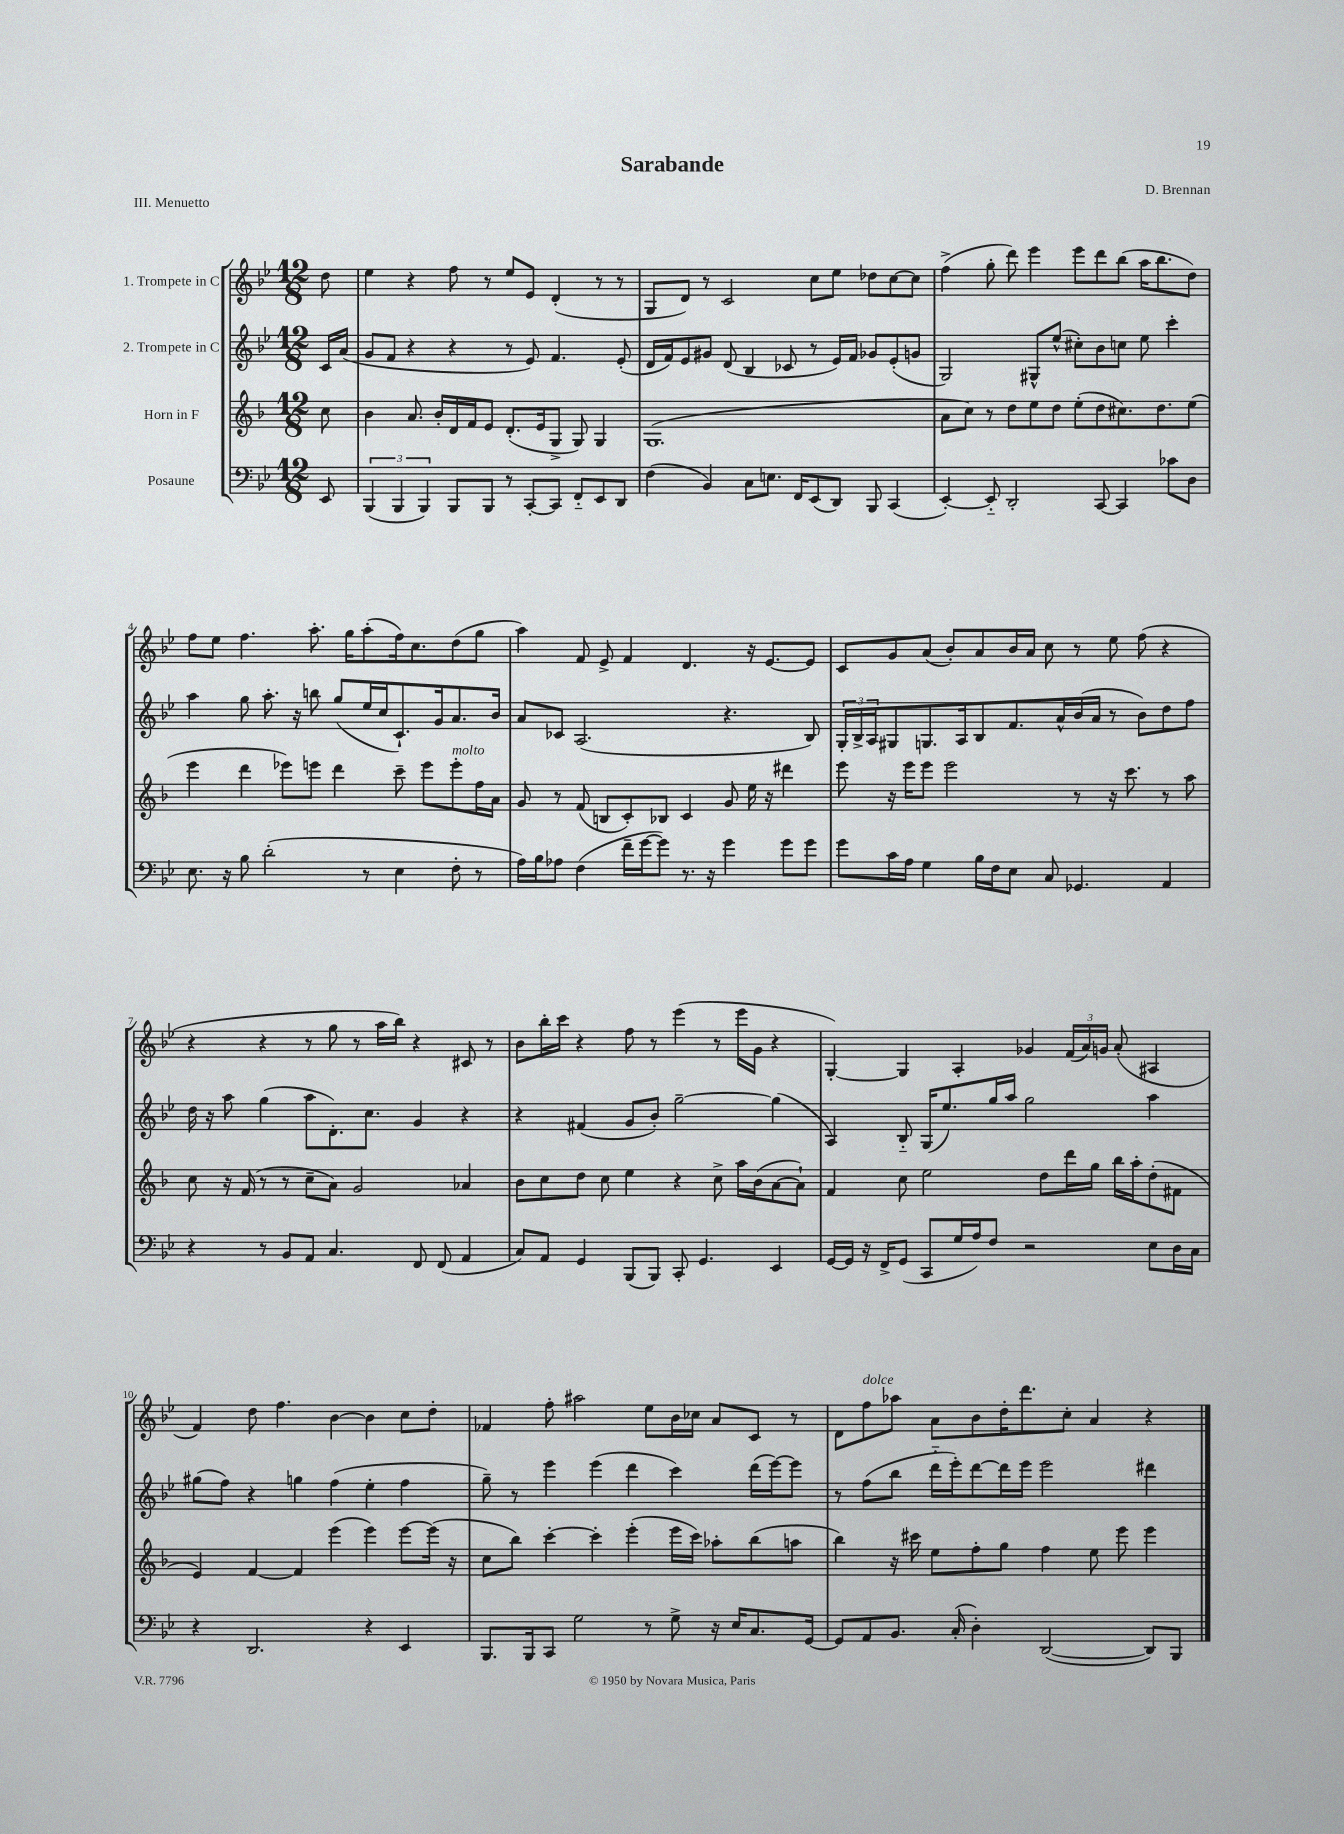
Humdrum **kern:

**kern	**kern	**kern	**kern
*staff4	*staff3	*staff2	*staff1
*clefF4	*clefG2	*clefG2	*clefG2
*k[b-e-]	*k[b-]	*k[b-e-]	*k[b-e-]
*M12/8	*M12/8	*M12/8	*M12/8
8EE-/	8cc\	16c/LL	8dd\
.	.	(16a/JJ	.
=	=	=	=
(6BBB-/	4b-\	8g/L	4ee-\
.	.	8f/J	.
6BBB-/	.	.	.
.	8.a/	4r	4r
6BBB-/)	.	.	.
.	16b-'/LL	.	.
8BBB-/L	16d/	4r	8ff\
.	16f/J	.	.
8BBB-/J	8e/J	.	8r
8r	(8.d'/L	8r	8ee-/L
[8CC'/L	.	8e-/)	8e-/J
.	16e/k	.	.
8CC/]J	8G^/J	4.f/	(4d'/
8FF'~/L	8G/)	.	.
8EE-/	4G/	.	8r
8DD/J	.	(8e-'/	8r
=	=	=	=
(4F\	(1.G	16d/LL	8G/L
.	.	16f/J)	.
.	.	8e-/	8d/J)
4BB-/)	.	8g#/J	8r
.	.	(8d/	2c/
8C\L	.	4B-/	.
8.E\J	.	.	.
.	.	8c-/	.
16FF/LK	.	.	.
(8EE-/	.	8r	8cc\L
8DD/J)	.	16e-/LL)	8ee-\J
.	.	16f/JJ	.
8BBB-/	.	8g-/L	8dd-\L
(4CC/	.	(8e-'/	[8cc\
.	.	8g/J	8cc\]J
=	=	=	=
[4EE-'/)	8a\L	2G/)	(4ff^\
.	8cc\J)	.	.
8EE-'~/]	8r	.	8gg'\
2DD'/	8dd\L	.	8ddd\)
.	8ee\	8G#^^/L	4eee-\
.	8dd\J	(8ee-^^/J	.
.	(8ee'\L	8cc#'\L)	8eee-\L
[8CC/	8dd\	8b-\	8ddd\
4CC/]	8.cc#\)	8cc\J	(8bb-\J
.	.	8ee-\	16aa\LK
.	8.dd\	.	8.bb-\
8c-\L	.	4ccc'\	.
8D\J	(8ee\J	.	8dd\J)
=	=	=	=
8.E-\	4eee\	4aa\	8ff\L
.	.	.	8ee-\J
16r	.	.	.
8B-\	4ddd\	8gg\	4.ff\
(2d'\	.	8.aa'\	.
.	8eee-\L)	.	.
.	.	16r	.
.	8eee\J	8bb\	8.aa'\
.	4ddd\	(8gg/L	.
.	.	.	16gg\LK
8r	.	16ee-/L	(8aa'\
.	.	16cc/J	.
4E-\	8ccc~\	8.c`/)	16ff\k)
.	.	.	8.cc\
.	8eee\L	.	.
.	.	16g/k	.
8F'\	8eee'\	8.a/	(8dd\
8r	16ff\L	.	8gg\J
.	16a\JJ	16b-/Jk	.
=	=	=	=
16A\LL)	8g/	8a/L	4aa\)
16B-\J	.	.	.
8A-\J	8r	8c-/J	.
(4F\	(8f/	(2.A/	8f/
.	8B/L	.	8e-^/
16f~\LL	8c'/)	.	4f/
[16g\J	.	.	.
8g\]J)	8B-/J	.	.
8.r	4c/	.	4.d/
16r	.	.	.
4g\	8g/	4.r	.
.	16ee\	.	16r
.	16r	.	[8.e-/L
8g\L	4ddd#\	.	.
8g\J	.	8B-/)	8e-/]J
=	=	=	=
8g\L	8eee\	24G'/LL	8c/L
.	.	24B-^/	.
.	.	24A/J	.
16c\L	16r	8G#/	8g/
16A\JJ	16eee\LK	.	.
4G\	8eee\J	8.G/	(8a/J
.	2eee\	.	8b-'/L)
.	.	16A/k	.
16B-\LL	.	8B-/	8a/
16F\J	.	.	.
8E-\J	.	8.f/	16b-/L
.	.	.	16a/JJ
8C/	.	.	8cc\
.	.	16a^^/L	.
4.GG-/	8r	(16b-/	8r
.	.	16a/JJ	.
.	16r	8r	8ee-\
.	8.ccc\	.	.
.	.	8b-\L)	(8ff\
4AA/	8r	8dd\	4r
.	8aa\	8ff\J	.
=	=	=	=
4r	8cc\	16dd\	4r
.	.	16r	.
.	16r	8aa\	.
.	(16f/	.	.
8r	8r	(4gg\	4r
8BB-/L	8r	.	.
8AA/J	8cc~\L	8aa\L	8r
4.C/	8a\J)	8.d'\)	8gg\
.	2g/	.	8r
.	.	8.cc\J	.
.	.	.	16aa\LL
.	.	.	16bb-\JJ)
8FF/	.	4g/	4r
(8FF/	.	.	.
4AA/	4a-/	4r	8c#/
.	.	.	8r
=	=	=	=
8C/L)	8b-\L	4r	8b-\L
8AA/J	8cc\	.	16bb-'\L
.	.	.	16ccc\JJ
4GG/	8dd\J	(4f#/	4r
.	8cc\	.	.
(8BBB-/L	4ee\	8g/L	8ff\
8BBB-/J)	.	8b-'/J)	8r
8CC'/	4r	[2gg~\	(4eee-\
4.GG/	.	.	.
.	8cc^\	.	8r
.	16aa\LL	.	16eee-\LL
.	(16b-\J	.	16g\JJ
4EE-/	[8a\	(4gg\]	4r
.	8a`\]J)	.	.
=	=	=	=
[16GG/LL	4f/	4A/)	[4G'/)
16GG/]JJ	.	.	.
16r	.	.	.
16FF^/LK	.	.	.
(8GG/J	8cc\	8B-'~/	4G/]
8CC/L	2ee\	(16G/LK	.
.	.	8.ee-/)	.
16G/L	.	.	4A'/
16A/J)	.	.	.
8F/J	.	16gg/L	.
.	.	16aa/JJ	.
2r	.	2gg\	4g-/
.	8dd\L	.	.
.	16ddd\L	.	(24f/LL
.	.	.	24a/)
.	16gg\JJ	.	.
.	.	.	24g/JJ
.	16bb-\LL	.	(8a'/
.	16aa'\J	.	.
8E-\L	(8dd'\	4aa\	4A#/
16D\L	8f#\J	.	.
16C\JJ	.	.	.
=	=	=	=
4r	4e/)	(8gg#\L	4f/)
.	.	8ff\J)	.
2.DD/	[4f/	4r	8dd\
.	.	.	4.ff\
.	4f/]	4gg\	.
.	(4eee\	(4ff\	[4b-\
4r	4eee\)	4ee-'\	4b-\]
4EE-/	[8eee\L	4ff\	8cc\L
.	(16eee\]Jk	.	8dd'\J
.	16r	.	.
=	=	=	=
8.BBB-/L	8cc\L	8gg~\)	4f-/
.	8bb-\J)	8r	.
16BBB-/k	.	.	.
8CC/J	[4ccc'\	4eee-\	8ff'\
2G\	.	.	2aa#\
.	4ccc'\]	(4eee-\	.
.	(4eee'\	4ddd\	.
8r	.	.	8ee-\L
8G^\	16eee\LL	4ccc\)	16b-\L
.	16ccc\JJ)	.	16cc-\JJ
16r	8aa-'\L	.	8a/L
16E-/LK	.	.	.
8.C/	(8bb-\	(16ddd\LL	8c/J
.	.	[16eee-\J)	.
.	8aa\J	8eee-\]J	8r
[16GG/Jk	.	.	.
=	=	=	=
8GG/]L	4bb-\)	8r	8d\L
8AA/	.	(8ff\L	8ff\
8.BB-/J	16r	8bb-\J	8aa-\J
.	16ccc#\	.	.
.	8ee\L	16ddd'~\LL	8a\L
(16C'/	.	16eee-'\J)	.
4D'\)	8ff'\	[8ddd\	8b-\
.	8gg\J	16ddd\]L	16dd'\K
.	.	16eee-\JJ	8.ddd\
([2DD/	4ff\	2eee-\	.
.	.	.	8cc'\J
.	8ee\	.	4a/
.	8eee\	.	.
8DD/]L)	4eee\	4ddd#\	4r
8BBB-/J	.	.	.
==	==	==	==
*-	*-	*-	*-
